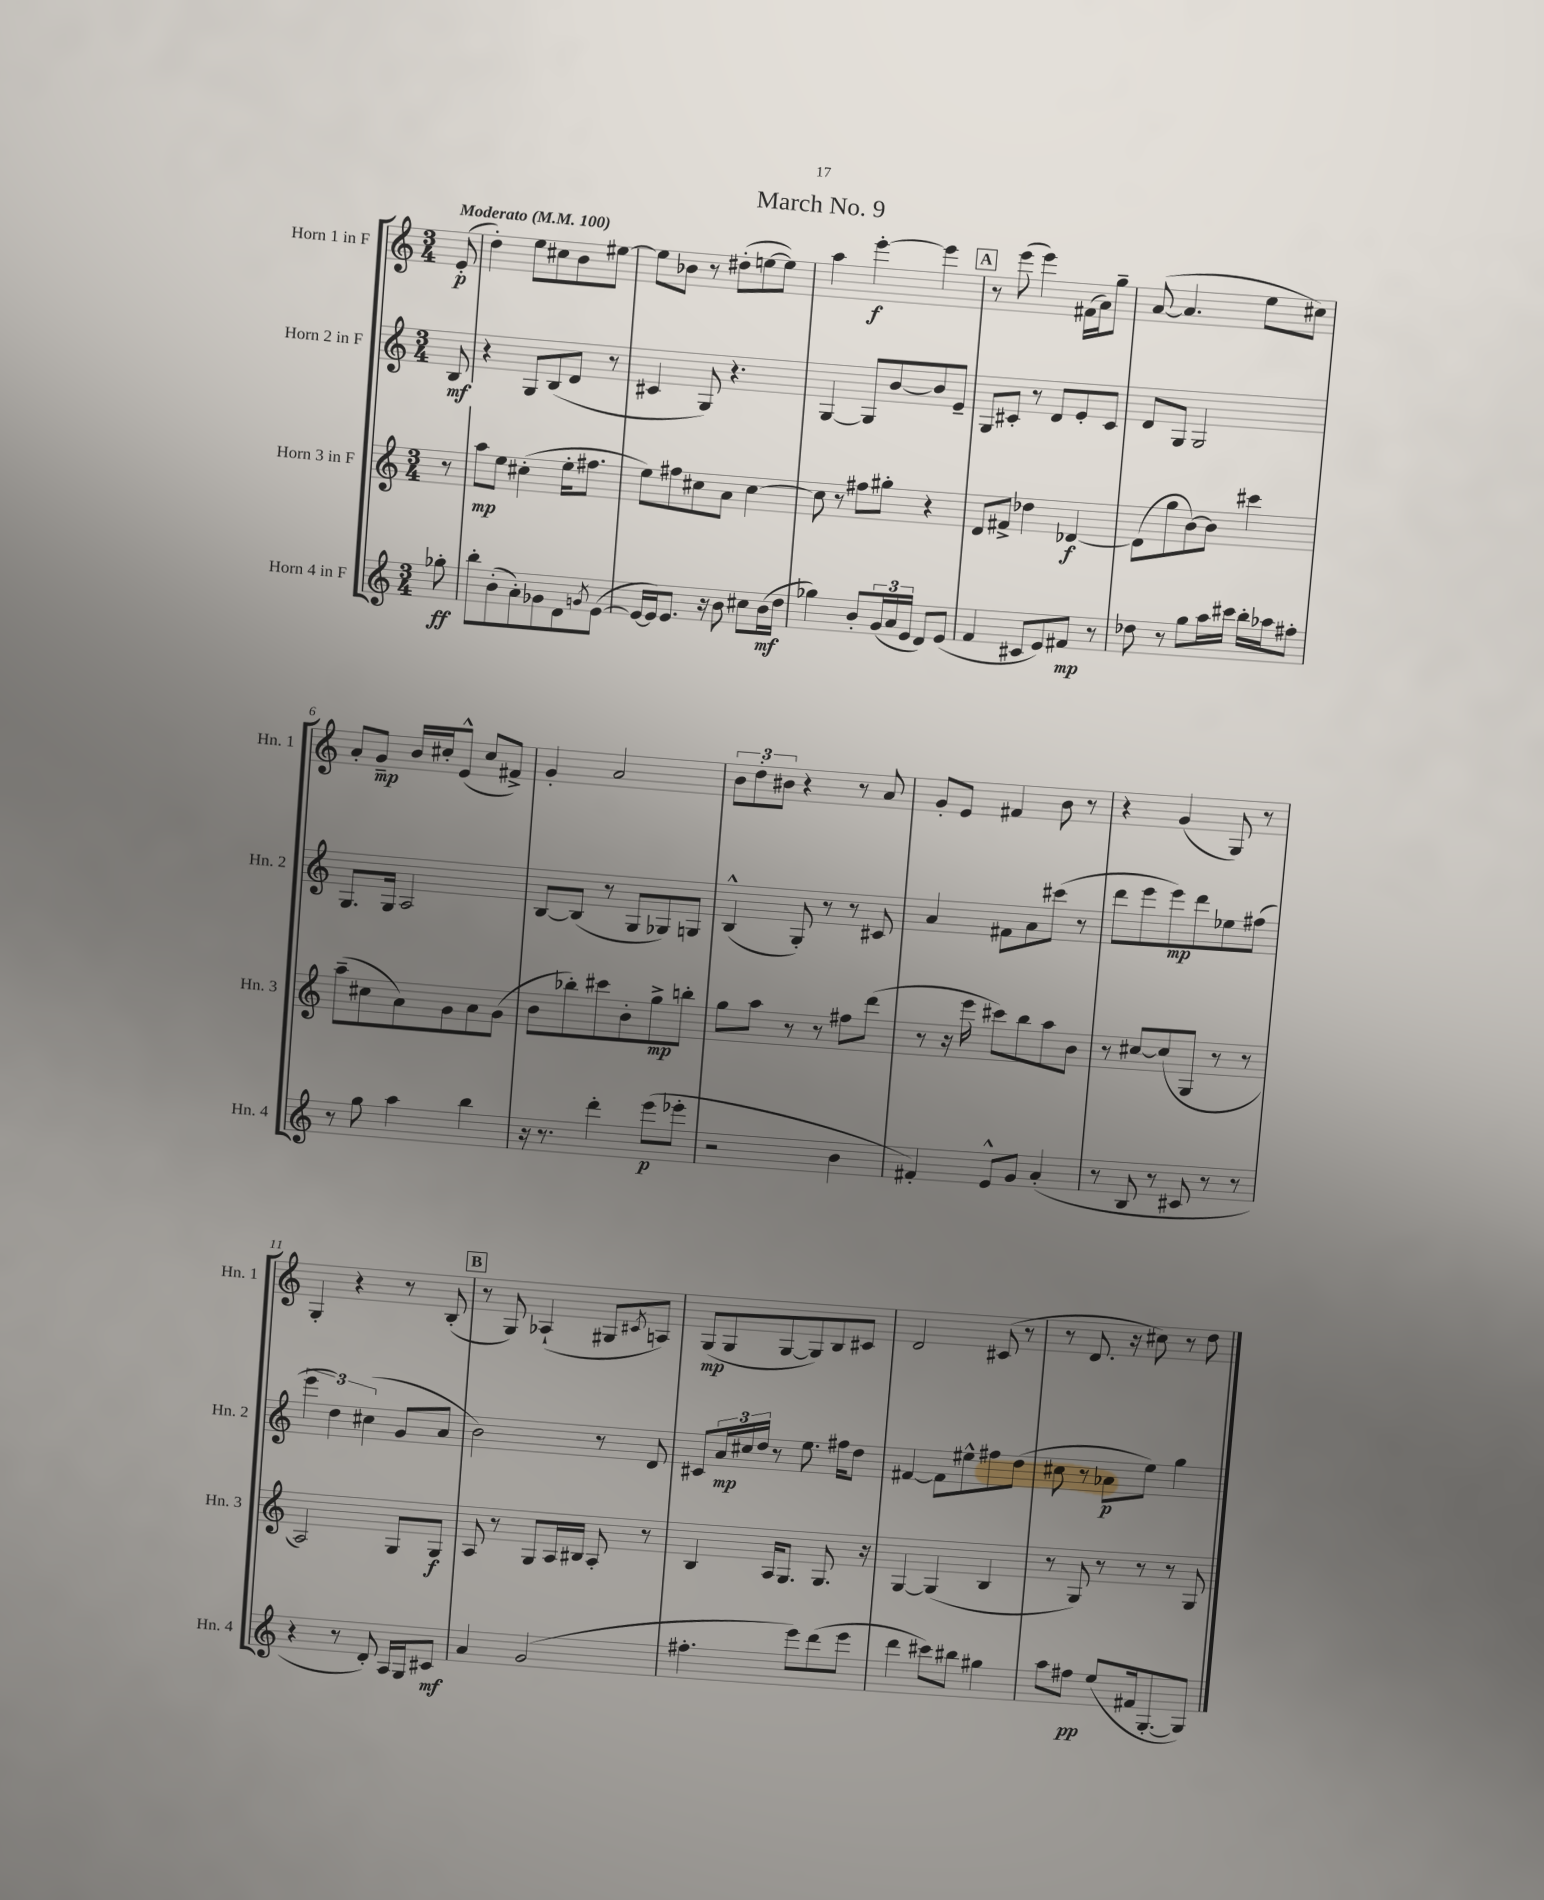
\header { title = "March No. 9" }
<<
\new StaffGroup <<
\new Staff = "s0" \with { instrumentName = "Horn 1 in F" shortInstrumentName = "Hn. 1" } {
    \clef treble \key c \major \numericTimeSignature \time 3/4 \partial 8 \tempo "Moderato" 4 = 100
    e'8-.\p( |
    d''4-.) e''8 cis''8 b'8 eis''8~ |
    eis''8 bes'8 r8 dis''8-.( e''8~ e''8) |
    a''4 e'''4~-.\f e'''4 |
    \mark \markup { \box "A" } r8 e'''8( e'''4) fis'16( a'16) g''8-- |
    a'8~( a'4. e''8 cis''8) |
    a'8-. g'8--\mp b'16 cis''16-. e'8-^( cis''8 fis'8->) |
    g'4-. a'2 |
    \tuplet 3/2 { b'8 d''8-. bis'8 } r4 r8 a'8 |
    g'8-. e'8 fis'4 b'8 r8 |
    r4 g'4( g8) r8 |
    g4-. r4 r8 b8-.( |
    \mark \markup { \box "B" } r8 g8) aes4-!( gis8 \acciaccatura { cis'8 } a8) |
    g8\mp( g8 g8~ g8) b8 cis'8 |
    d'2 cis'8( r8 |
    r8 d'8. r16 cis''8) r8 d''8 \bar "|." |
}
\new Staff = "s1" \with { instrumentName = "Horn 2 in F" shortInstrumentName = "Hn. 2" } {
    \clef treble \key c \major \numericTimeSignature \time 3/4 \partial 8
    b8\mf |
    r4 g8 b8( d'8 r8 |
    cis'4 g8) r4. |
    g4~ g8 b'8~ b'8 e'8-- |
    \mark \markup { \box "A" } g8 cis'8-. r8 d'8 e'8-. cis'8 |
    d'8 g8 g2 |
    g8. g16 a2 |
    b8~ b8( r8 g8 ges8) g8 |
    b4-^( g8-.) r8 r8 cis'8 |
    a'4 fis'8 a'8 cis'''8( r8 |
    d'''8 e'''8 e'''8\mp) d'''8 ees''8 fis''8( |
    \tuplet 3/2 { e'''4 d''4) cis''4( } g'8 a'8 |
    \mark \markup { \box "B" } b'2) r8 d'8 |
    cis'8 \tuplet 3/2 { a'16\mp cis''16 d''16 } r8 e''8. fis''16 d''8 |
    fis'4~ fis'8 eis''8-^ fis''8 d''8( |
    cis''8 r8 aes'8\p e''8) g''4 \bar "|." |
}
\new Staff = "s2" \with { instrumentName = "Horn 3 in F" shortInstrumentName = "Hn. 3" } {
    \clef treble \key c \major \numericTimeSignature \time 3/4 \partial 8
    r8 |
    a''8\mp e''8 cis''4-.( e''16-. fis''8. |
    e''8) fis''8 cis''8 a'8 cis''4~ |
    cis''8 r8 fis''8 gis''8-. r4 |
    \mark \markup { \box "A" } d'8 fis'8-> des''4 des'4~\f |
    des'8( g''8 b'8~) b'8 cis'''4 |
    a''8--( cis''8 a'8) g'8 a'8 g'8( |
    b'8 bes''8-.) cis'''8 b'8-. g''8->\mp b''8-. |
    g''8 a''8 r8 r8 fis''8 d'''8( |
    r8 r16 e'''16 cis'''8) b''8 a''8 b'8 |
    r8 cis''8~ cis''8( g8 r8 r8 |
    a2) g8 g8\f |
    \mark \markup { \box "B" } a8 r8 g8 a16 bis16 a8-. r8 |
    b4 a16 g8. g8. r16 |
    g4~ g4( b4 |
    r8 g8) r8 r8 r8 g8 \bar "|." |
}
\new Staff = "s3" \with { instrumentName = "Horn 4 in F" shortInstrumentName = "Hn. 4" } {
    \clef treble \key c \major \numericTimeSignature \time 3/4 \partial 8
    ges''8-.\ff |
    b''8-. b'8-.( a'8-.) ges'8 d'8 \acciaccatura { g'8 } e'8~( |
    e'16~ e'16) e'8. r16 b'8 cis''8 b'16\mf( d''16 |
    ges''4) b'8-. \tuplet 3/2 { g'16( a'16 e'16 } d'8) e'8( |
    \mark \markup { \box "A" } f'4 cis'8 e'8) fis'8\mp r8 |
    des''8 r8 g''8 a''16 cis'''16 b''16-. aes''16 fis''8-. |
    r8 g''8 a''4 b''4 |
    r16 r8. d'''4-. e'''8\p( ees'''8-. |
    r2 b'4 |
    fis'4-.) e'8-^ g'8 a'4-.( |
    r8 b8 r8 cis'8 r8 r8 |
    r4 r8 d'8-.) a16 g16 cis'8\mf |
    \mark \markup { \box "B" } a'4 g'2( |
    fis''4.-. e'''8) d'''8( e'''8 |
    d'''4 cis'''8) bis''8 gis''4 |
    a''8 fis''8\pp e''8( fis'16 g8.~-. g8) \bar "|." |
}
>>
>>
